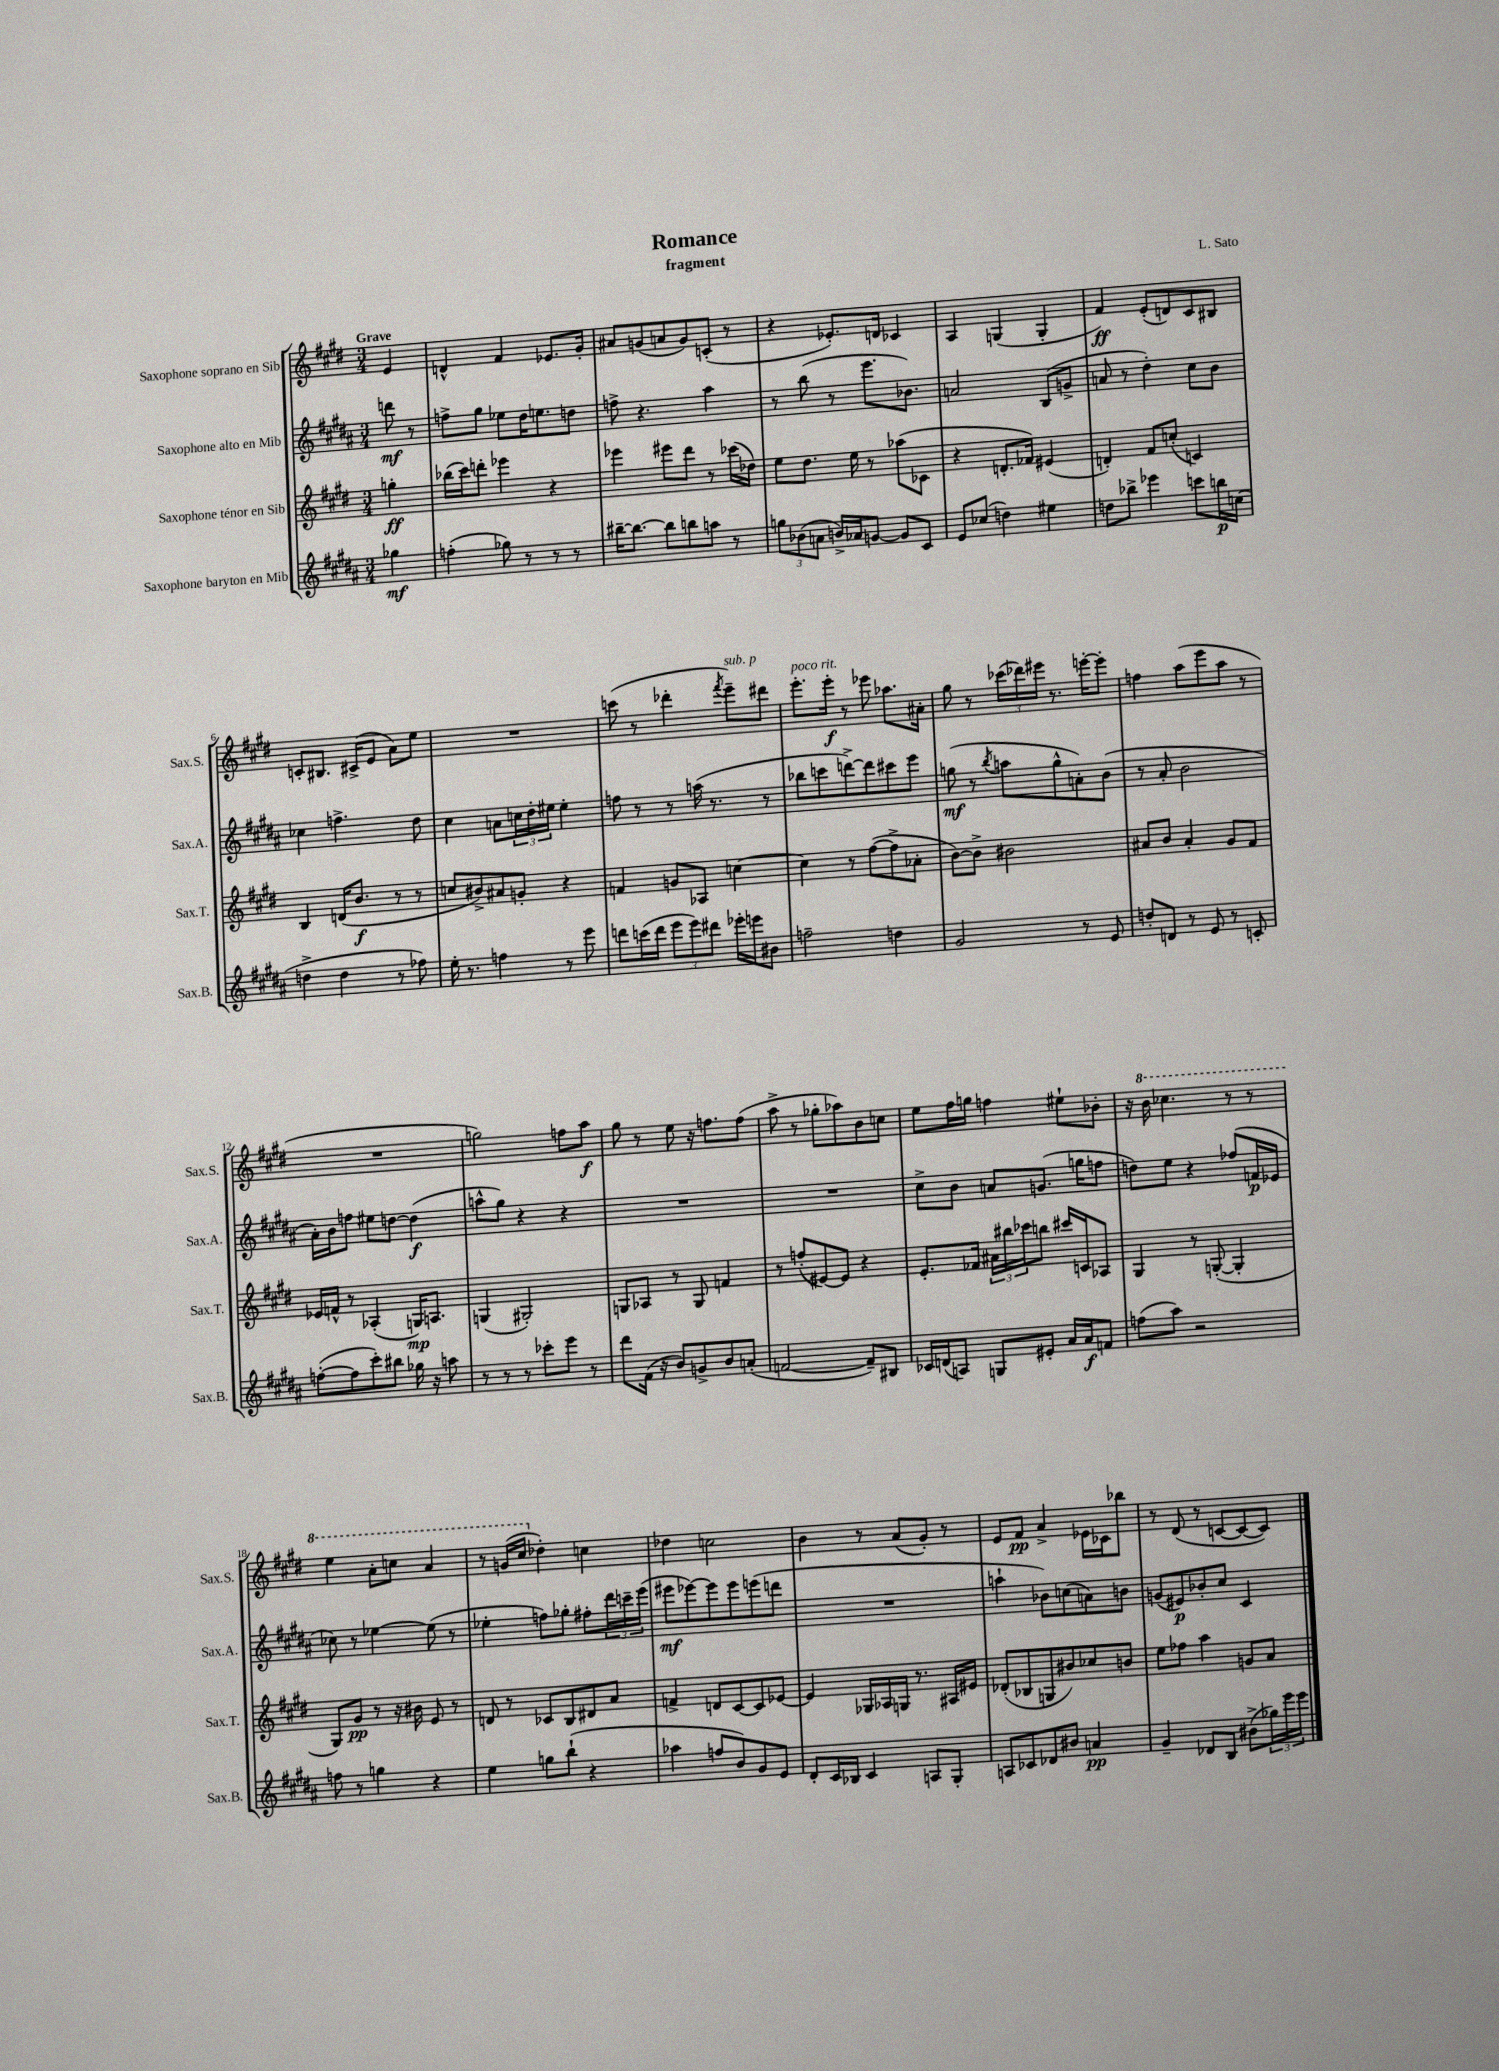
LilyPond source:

\header { title = "Romance" composer = "L. Sato" subtitle = "fragment" }
<<
\new StaffGroup <<
\new Staff = "s0" \with { instrumentName = "Saxophone soprano en Sib" shortInstrumentName = "Sax.S." } {
    \clef treble \key e \major \numericTimeSignature \time 3/4 \partial 4 \tempo "Grave"
    e'4 |
    d'4-^ fis'4 ees'8. gis'16-. |
    ais'8 g'8( a'8 g'8) c'8-.( r8 |
    r4 ees'8.-.) d'16 ces'4 |
    a4 g4( g4-. |
    fis'4\ff) e'8-.( d'8) cis'8 bis8 |
    c'8-. bis8. cis'16->( e'8 a'8) e''8 |
    R2. |
    c'''8( r8 des'''4-. \acciaccatura { fis'''8 } e'''8--^\markup { \italic "sub. p" }) dis'''8 |
    e'''8.-.^\markup { \italic "poco rit." } e'''16-.\f r8 ees'''8 aes''8. ais'16-. |
    gis''8 r8 \tuplet 3/2 { ces'''16( des'''16) eis'''16 } r8. e'''16~-. e'''8-. |
    f''4 a''8( e'''8 a''8 r8 |
    R2. |
    g''2) f''8 a''8\f |
    gis''8 r8 e''8 r16 f''8. f''8( |
    a''8-> r8 ges''8-. aes''8) b'8 c''8 |
    e''8 fis''16 g''16 f''4 eis''8-! bes'8-. |
    r16 \ottava #1 b''16 ces'''4. r8 r8 |
    e'''4 a''8-. c'''8 a''4 |
    r8 g''16( cis'''16 \ottava #0 des''4-.) c''4 |
    des''4 c''2 |
    b'4 r8 a'8( gis'8-.) r8 |
    e'8 fis'8\pp a'4-> ees'16 ces'16 bes''8 |
    r8 dis'8( r8 c'8~ c'8~ c'8) \bar "|." |
}
\new Staff = "s1" \with { instrumentName = "Saxophone alto en Mib" shortInstrumentName = "Sax.A." } {
    \clef treble \key b \major \numericTimeSignature \time 3/4 \partial 4
    d'''8\mf r8 |
    f''8-> gis''8 ees''8 dis''16 e''8. d''8 |
    f''8-> r4. ais''4 |
    r8 b''8( r8 e'''8. bes'8.) |
    a'2 b8( g'8-> |
    a'8 r8 dis''4-.) cis''8 b'8 |
    ces''4 f''4.-> dis''8 |
    cis''4 a'8 \tuplet 3/2 { c''16 dis''16-. eis''16 } eis''4-. |
    f''8 r8 r8 a''16( r8. r8 |
    bes''8 c'''8 d'''8~->) d'''8 cis'''8 e'''8 |
    g''8\mf( r8 \acciaccatura { b''8 } a''8 g''8-^ a'8-.) b'8( |
    r8 ais'8-. b'2 |
    ais'16-.) b'16 f''8 eis''8 d''8~ d''4\f( |
    a''8-^ gis''8) r4 r4 |
    R2. |
    R2. |
    cis''8-> b'8 a'8 g'8.( g''16 f''8 |
    d''8) e''8 r4 fes''8( f'16\p ees'16 |
    ces''8) r8 ees''4~ ees''8( r8 |
    ees''4-. f''8) ges''8-. fis''8-. \tuplet 3/2 { dis'''16 c'''16-- e'''16( } |
    eis'''8\mf ees'''8~) ees'''8 ees'''8 e'''8( d'''8 |
    R2. |
    a''4-! bes'8) c''8( a'8) b'8 |
    g'8( eis'8\p) bes'8-. cis''8 cis'4 \bar "|." |
}
\new Staff = "s2" \with { instrumentName = "Saxophone ténor en Sib" shortInstrumentName = "Sax.T." } {
    \clef treble \key e \major \numericTimeSignature \time 3/4 \partial 4
    g''4-.\ff |
    bes''16( cis'''16) d'''8-. ees'''4 r4 |
    ees'''4 eis'''8 dis'''8 r8 ces'''16( des''16) |
    e''8 dis''8. e''16 r8 aes''8( ces'8 |
    r4 d'8.-. fes'16) eis'4( |
    d'4-.) fis'8 c''8-.( c'4) |
    b4 d'16( b'8.\f r8 r8 |
    c''8 bis'8->) ais'8 g'8-. r4 |
    f'4 g'8 aes8 c''4~ |
    c''4 r8 fis''8~( fis''8-> aes'8-. |
    b'8~) b'8-> bis'2 |
    ais'8 b'8 ais'4-. gis'8 fis'8 |
    ees'16 f'16-^ r8 aes4-.( g16\mp) a8. |
    g4( gis2-.) |
    g8 aes8 r8 g8 f'4 |
    r8 f''8-.( eis'8~) eis'8 r4 |
    e'8.-. fes'16 \tuplet 3/2 { ais'16 bis''16 ces'''16 } b''8 cis'''16 c'16 aes8 |
    gis4 r8 g8~-.( g4-. |
    gis8) gis'8\pp r8 r16 bis'16 e'8 r8 |
    d'8 r8 ces'8 b8 dis'8 a'8 |
    f'4-> d'8 cis'8~ cis'8 ees'8~ |
    ees'4 ges16 aes16 g16 r8. ais16 eis'16 |
    des'8-.( bes8 g8 bis'8) ces''8 b'8 |
    e''8 fes''8 a''4 g'8 a'8 \bar "|." |
}
\new Staff = "s3" \with { instrumentName = "Saxophone baryton en Mib" shortInstrumentName = "Sax.B." } {
    \clef treble \key b \major \numericTimeSignature \time 3/4 \partial 4
    ges''4\mf |
    f''4-.( ges''8) r8 r8 r8 |
    bis''16~-- bis''8.~ bis''8 b''8 a''8 r8 |
    \tuplet 3/2 { g''8 bes'8( a'8 } b'16->) aes'16 g'8~ g'8 cis'8 |
    e'8 ces''8( d''4) eis''4 |
    d''8 bes''8-> ees'''4 c'''8 b''16\p c''16( |
    d''4-> d''4 r8 fes''8) |
    e''16-. r8. f''4 r8 e'''8 |
    d'''8 c'''16( d'''16 \tuplet 3/2 { e'''8 e'''8) dis'''8 } ees'''16-. e'''16 bis'8 |
    f''2-- d''4 |
    gis'2 r8 e'8 |
    d''8-. d'8 r8 e'8 r8 c'8-. |
    f''8~-.( f''8 cis'''8-.) bis''8 ges''16 r16 a''8 |
    r8 r8 r8 ces'''8-. e'''8 r8 |
    dis'''8 fis'16( r16 b'8) g'8-> b'8 a'8-.( |
    f'2~ f'8--) bis8 |
    ces'16 d'16( a8) g8 eis'8-. ais'16 ais'16\f f'8 |
    f''8( ais''8) r2 |
    f''8 r8 g''4 r4 |
    e''4 g''8 b''8-!( r4 |
    aes''4 f''8 b'8) gis'8 e'8 |
    dis'8-. cis'16 bes16 cis'4 a8 gis8-. |
    a8 ces'8 des'8 bis'8 a'4\pp |
    gis'4-- des'8 b8 bis'8->( \tuplet 3/2 { ges''16) e'''16 e'''16 } \bar "|." |
}
>>
>>
